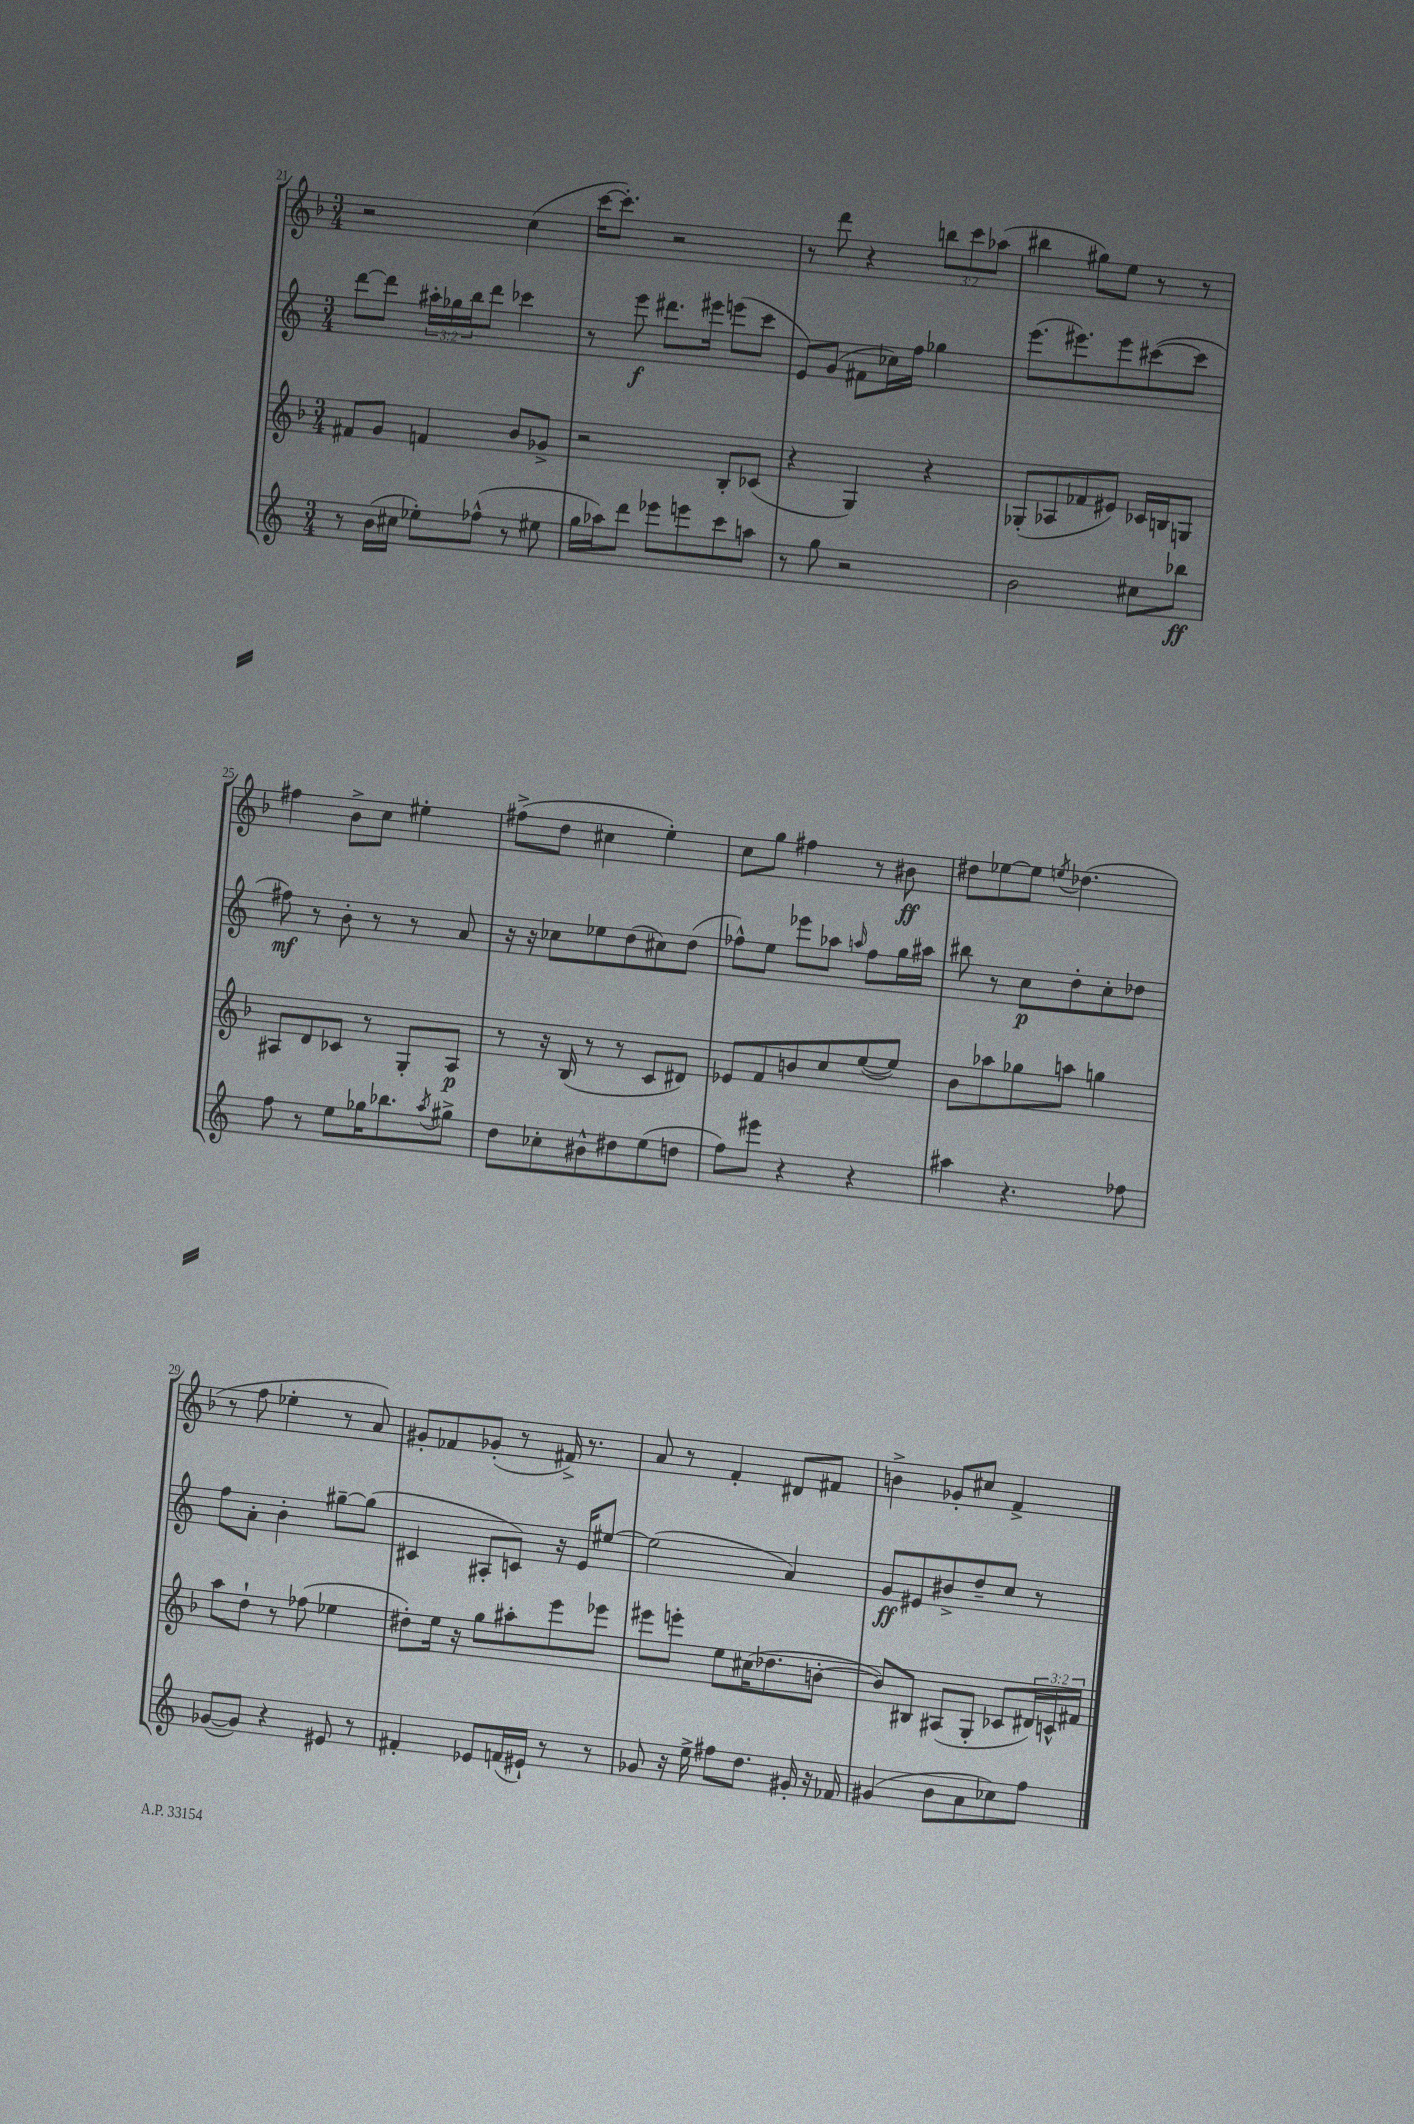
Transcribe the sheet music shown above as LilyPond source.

<<
\new StaffGroup <<
\new Staff = "s0" {
    \clef treble \key f \major \numericTimeSignature \time 3/4 \override Staff.TupletNumber.text = #tuplet-number::calc-fraction-text
    r2 c''4( |
    c'''16~ c'''8.-.) r2 |
    r8 d'''8 r4 \tuplet 3/2 { b''8 c'''8 aes''8( } |
    bis''4 gis''8) e''8 r8 r8 |
    fis''4 bes'8-> c''8 eis''4-. |
    fis''8->( d''8 cis''4 e''4-.) |
    c''8 g''8 fis''4 r8 bis'8\ff |
    dis''8 ees''8~ ees''8 \acciaccatura { e''8 } des''4.( |
    r8 f''8 ees''4-. r8 a'8) |
    gis'8-. fes'8 ges'8-.( r8 fis'16->) r8. |
    a'8 r8 f'4-. dis'8 fis'8 |
    b'4-> ges'8-. cis''8 f'4-> \bar "|." |
}
\new Staff = "s1" {
    \clef treble \key c \major \numericTimeSignature \time 3/4 \override Staff.TupletNumber.text = #tuplet-number::calc-fraction-text
    d'''8~ d'''8 \tuplet 3/2 { ais''16-. ges''16 b''16 } d'''8 ces'''4 |
    r8 e'''8\f dis'''8. eis'''16 e'''8( c'''8 |
    e'8) g'8( fis'8 ces''16) f''16 ges''4 |
    e'''8.( eis'''8.) eis'''8 cis'''8~( cis'''8 |
    fis''8\mf) r8 b'8-. r8 r8 a'8 |
    r16 r16 ces''8 ees''8 d''8( cis''8) d''8( |
    fes''8-^) e''8 ees'''8 aes''8 \grace { a''16 } fes''8 g''16 ais''16 |
    bis''8 r8 c''8\p d''8-. c''8-. des''8 |
    f''8 a'8-. b'4-. gis''8~-- gis''8( |
    cis'4 ais8-. c'8) r16 e'16 eis''8~ |
    eis''2( a'4) |
    g'8\ff eis'8 bis'8-> d''8-- c''8 r8 \bar "|." |
}
\new Staff = "s2" {
    \clef treble \key f \major \numericTimeSignature \time 3/4 \override Staff.TupletNumber.text = #tuplet-number::calc-fraction-text
    fis'8 g'8 f'4 bes'8 ges'8-> |
    r2 bes8-. ces'8( |
    r4 g4) r4 |
    ges8-.( aes8 fes'8 eis'8) ces'16 b16 g8 |
    ais8 d'8 ces'8 r8 g8-. ais8\p |
    r8 r16 bes16( r8 r8 c'8 dis'8) |
    ees'8 f'8 b'8 c''8 e''8~( e''8) |
    bes'8 aes''8 ges''8 a''8 g''4 |
    a''8 d''8-! r8 fes''8( ees''4 |
    dis''8-.) e''16 r16 g''8 ais''8-. e'''8 ees'''8 |
    eis'''8 e'''8-. e''8 cis''16( des''8. b'8~-. |
    b'8) bis8 ais8( g8-. ces'8 \tuplet 3/2 { dis'16) c'16-^ fis'16 } \bar "|." |
}
\new Staff = "s3" {
    \clef treble \key c \major \numericTimeSignature \time 3/4
    r8 b'16( cis''16 ees''8-.) fes''8-^( r8 eis''8 |
    g''16 aes''16) d'''8 ees'''8 e'''8 c'''8 a''8 |
    r8 g''8 r2 |
    b'2 cis''8 bes''8\ff |
    f''8 r8 e''8 ges''16 bes''8. \acciaccatura { a''8 } gis''8-> |
    d''8 ces''8-. bis'8-^ dis''8 e''8( d''8 |
    f''8) eis'''8 r4 r4 |
    ais''4 r4. fes''8 |
    ges'8~( ges'8) r4 eis'8 r8 |
    fis'4-. ees'8 f'16( eis'16-!) r8 r8 |
    ges'8 r16 e''16-> fis''8 d''8. gis'16-. r16 fes'16 |
    gis'4( b'8 a'8 ces''8) f''8 \bar "|." |
}
>>
>>
\layout { \context { \Score currentBarNumber = #21 } }
